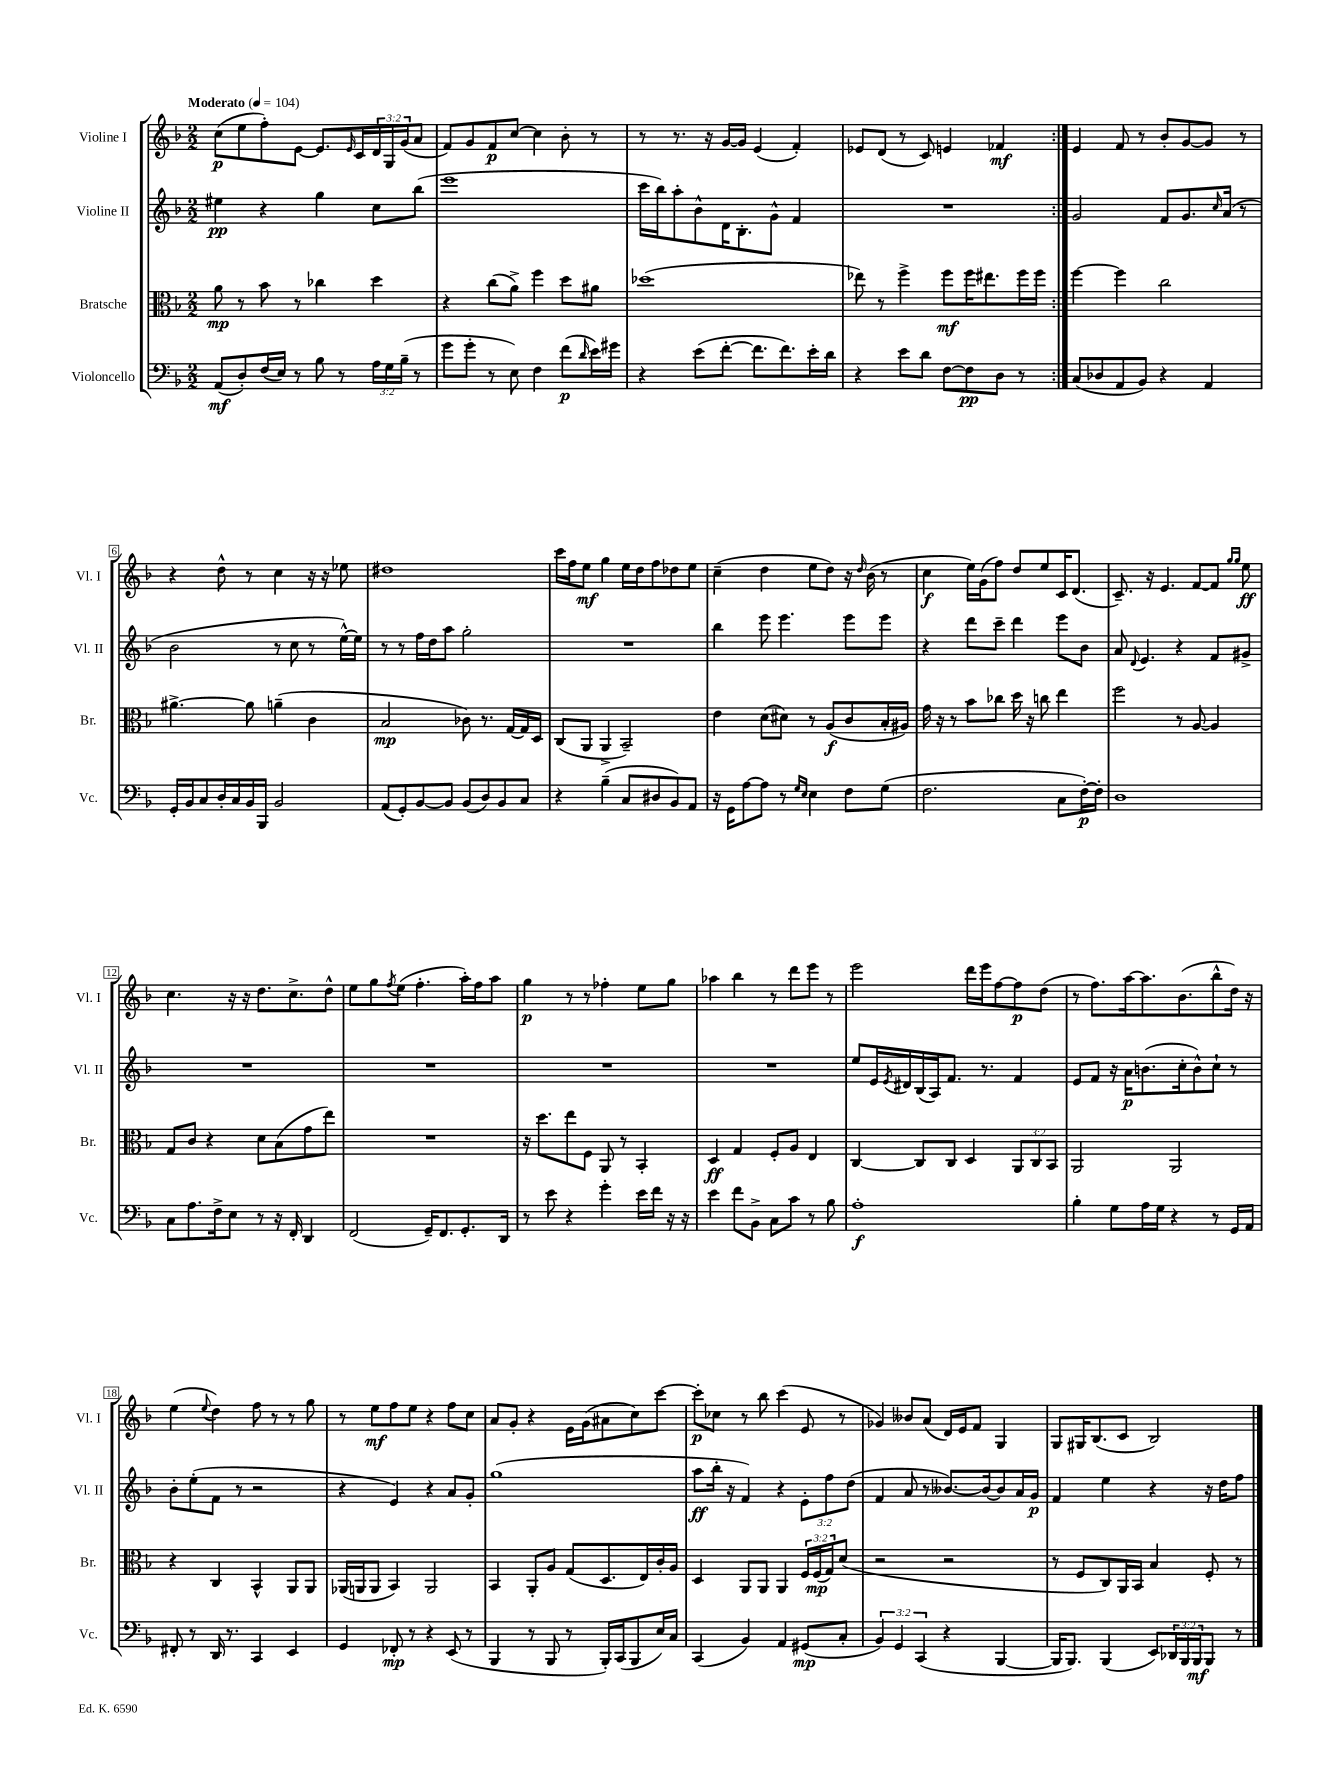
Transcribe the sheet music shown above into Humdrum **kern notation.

**kern	**kern	**kern	**kern
*staff4	*staff3	*staff2	*staff1
*clefF4	*clefC3	*clefG2	*clefG2
*k[b-]	*k[b-]	*k[b-]	*k[b-]
*M2/2	*M2/2	*M2/2	*M2/2
*MM104	*MM104	*MM104	*MM104
(8AA	8a	4ee#	(8cc
8D')	8r	.	8ee
(16F	8b-	4r	8ff')
16E)	.	.	.
8r	8r	.	[8e
8B-	4cc-	4gg	8.e]
8r	.	.	.
.	.	.	16qqe
.	.	.	16c
24A	4dd	8cc	24d
24G	.	.	24G
(24B-~	.	.	(24g
8r	.	(8bb-	8a
=	=	=	=
8g	4r	1eee	8f)
8g'	.	.	8g
8r	(8cc	.	8f
8E)	8a^)	.	[8cc
4F	4ff	.	4cc]
(8f	8dd	.	8b-'
16qqd	.	.	.
16e)	8a#	.	8r
16g#	.	.	.
=	=	=	=
4r	(1dd-	16ccc	8r
.	.	16bb-)	.
.	.	8aa'	8.r
(8e	.	8b-^^	.
.	.	.	16r
[8f'	.	16d	[16g
.	.	8.B-'	16g]
8.f]	.	.	(4e
.	.	8g^^	.
8.f)	.	.	.
.	.	4f	4f')
16e'	.	.	.
16d	.	.	.
=	=	=	=
4r	8ee-)	1r	8e-
.	8r	.	(8d
8e	4ff^	.	8r
8d	.	.	8c)
[8F	8ff	.	4e
8F]	16ff	.	.
.	8.ee#	.	.
8D	.	.	4f-
8r	16ff	.	.
.	16ff	.	.
=:|!	=:|!	=:|!	=:|!
(8C	[4ff	2g	4e
8D-	.	.	.
8AA	4ff]	.	8f
8BB-)	.	.	8r
4r	2cc	8f	8b-'
.	.	8.g	[8g
4AA	.	.	8g]
.	.	16qqcc	.
.	.	(16a	.
.	.	8r	8r
=	=	=	=
16GG'	[4.a#^	2b-	4r
16BB-	.	.	.
8C	.	.	.
16D'	.	.	8dd^^
16C	.	.	.
16BB-	8a#]	.	8r
16BBB-	.	.	.
2BB-	(4a~	8r	4cc
.	.	8cc	.
.	4c	8r	16r
.	.	.	16r
.	.	[16ee^^)	8ee-
.	.	16ee]	.
=	=	=	=
(8AA	2B-	8r	1dd#
8GG')	.	8r	.
[8BB-	.	16ff	.
.	.	16dd	.
8BB-]	.	8aa	.
(8BB-	8c-)	2gg'	.
8D)	8.r	.	.
8BB-	.	.	.
.	[16G	.	.
8C	16G]	.	.
.	16D	.	.
=	=	=	=
4r	(8C	1r	16ccc
.	.	.	16ff
.	8AA	.	8ee
(4B-~	4AA^	.	4gg
8C	2BB-~)	.	16ee
.	.	.	16dd
8D#	.	.	8ff
8BB-)	.	.	8dd-
8AA	.	.	8ee
=	=	=	=
16r	4e	4bb-	(4cc~
16GG	.	.	.
[8A	.	.	.
8A]	(8d	8eee	4dd
8r	8d#)	4.eee	.
16qqG	.	.	.
16qqE	.	.	.
4E	8r	.	8ee
.	(8A	.	8dd)
8F	8c	8eee	16r
.	.	.	16qqdd
.	.	.	(16b-
(8G	16B-'	8eee	8r
.	16A#)	.	.
=	=	=	=
2.F	16g	4r	4cc
.	16r	.	.
.	8r	.	.
.	8b-	8ddd	16ee)
.	.	.	(16g
.	8cc-	8ccc~	8ff)
.	16dd	4ddd	8dd
.	16r	.	.
.	8cc	.	8ee
8C	4ee	8eee	16c
.	.	.	(8.d
[16F')	.	8b-	.
16F']	.	.	.
=	=	=	=
1D	2ff	8a	8.c~)
.	.	8qqd	.
.	.	4.e	.
.	.	.	16r
.	.	.	4.e
.	8r	4r	.
.	[8A	.	[8f
.	4A]	8f	8f]
.	.	.	16qqgg
.	.	.	16qqgg
.	.	8g#^	8ee
=	=	=	=
8C	8G	1r	4.cc
8.A	8c	.	.
.	4r	.	.
16F^	.	.	.
8E	.	.	16r
.	.	.	16r
8r	8d	.	8.dd
16r	(8B-	.	.
16FF'	.	.	8.cc^
4DD	8g	.	.
.	8ee)	.	8dd^^
=	=	=	=
(2FF	1r	1r	8ee
.	.	.	8gg
.	.	.	8qff
.	.	.	(8ee
.	.	.	4.ff'
16GG~)	.	.	.
8.FF	.	.	.
8.GG'	.	.	16aa')
.	.	.	16ff
.	.	.	8aa
16DD	.	.	.
=	=	=	=
8r	16r	1r	4gg
.	8.dd	.	.
8e	.	.	.
4r	8ee	.	8r
.	8F	.	8r
4g'	8AA	.	4ff-'
.	8r	.	.
16e	4BB-'	.	8ee
16f	.	.	.
16r	.	.	8gg
16r	.	.	.
=	=	=	=
4e	4D	1r	4aa-
8f	4G	.	4bb-
8BB-^	.	.	.
8C	8F'	.	8r
8c	8A	.	8ddd
8r	4E	.	8eee
8B-	.	.	8r
=	=	=	=
1A'	[4C	8ee	2eee
.	.	16e	.
.	.	8qe	.
.	.	16d#	.
.	8C]	(16B-	.
.	.	16A)	.
.	8C	8.f	.
.	4D	.	16ddd
.	.	8.r	16eee
.	.	.	[8ff
.	12AA	4f	8ff]
.	12C	.	.
.	.	.	(8dd
.	12BB-	.	.
=	=	=	=
4B-'	2AA	8e	8r
.	.	8f	8.ff)
8G	.	16r	.
.	.	16a	[16aa
16A	.	(8.b	8.aa]
16G	.	.	.
4r	2AA	.	.
.	.	16cc'	(8.b-
.	.	8b^^)	.
8r	.	8cc`	8bb-^^
16GG	.	8r	16dd)
16AA	.	.	16r
=	=	=	=
8FF#'	4r	8b-'	(4ee
8r	.	(8ee'	.
.	.	.	8qqee
16DD	4C	8f	4dd)
8.r	.	.	.
.	.	8r	.
4CC	4BB-^^	2r	8ff
.	.	.	8r
4EE	8AA	.	8r
.	8AA	.	8gg
=	=	=	=
4GG	(16AA-	4r	8r
.	16AA	.	.
.	8AA	.	8ee
8FF-'	4BB-)	4e)	8ff
8r	.	.	8ee
4r	2AA	4r	4r
(8EE	.	8a	8ff
8r	.	8g'	8cc
=	=	=	=
4BBB-	4BB-	(1gg	8a
.	.	.	8g'
8r	8AA'	.	4r
8BBB-	8A	.	.
8r	(8G	.	16e
.	.	.	(16g
16BBB-')	8.D	.	8a#
(16CC	.	.	.
8BBB-	.	.	8cc)
.	16E)	.	.
16E)	16c'	.	[8ccc
16C	16A	.	.
=	=	=	=
(4CC	4D	8aa	8ccc']
.	.	16bb-'	8cc-
.	.	16r	.
4BB-)	8AA	4f)	8r
.	8AA	.	8bb-
4AA	4AA	4r	(4ccc
(8GG#	24F	12e'	8e
.	(24F	.	.
.	24G)	12ff	.
8C'	(8d	.	8r
.	.	(12dd	.
=	=	=	=
6BB-)	2r	4f	4g-)
6GG	.	.	.
.	.	8a	8b--
(6CC	.	.	.
.	.	8r	(8a
4r	2r	[8.b--)	16d)
.	.	.	16e
.	.	.	8f
.	.	16b--_	.
[4BBB-	.	8b--]	4G
.	.	16a	.
.	.	16g	.
=	=	=	=
16BBB-]	8r	4f	8G
8.BBB-)	.	.	.
.	8F	.	16G#
.	.	.	(8.B-
(4BBB-	8C)	4ee	.
.	16AA	.	8c
.	16BB-	.	.
8EE)	4B-	4r	2B-)
24DD-	.	.	.
24BBB-	.	.	.
24BBB-	.	.	.
8BBB-	8F'	16r	.
.	.	16dd	.
8r	8r	8ff	.
==	==	==	==
*-	*-	*-	*-
